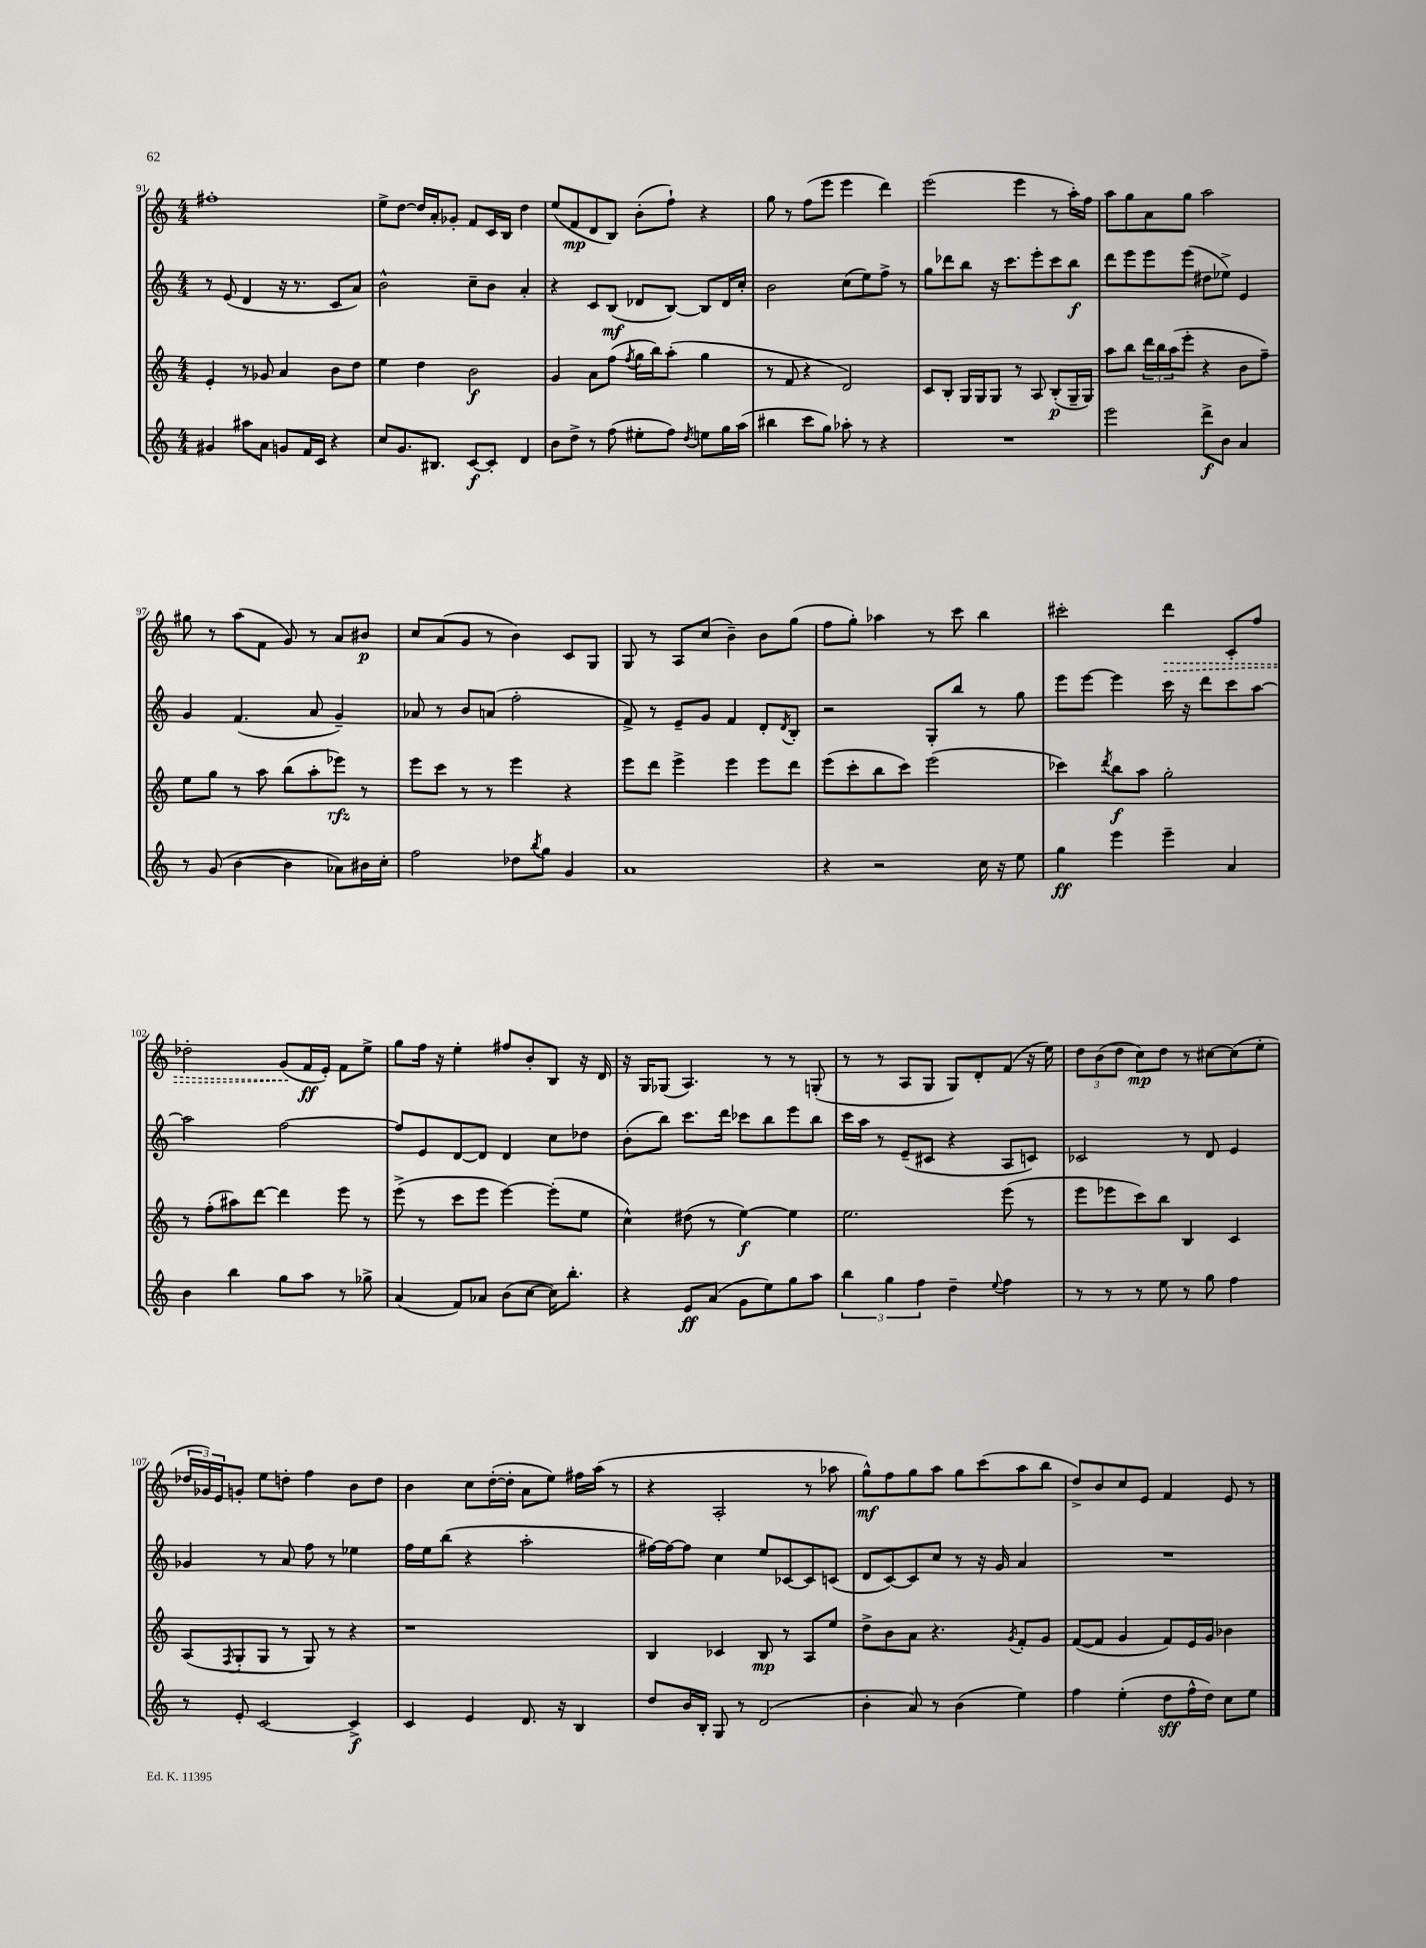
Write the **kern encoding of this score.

**kern	**kern	**kern	**kern
*staff4	*staff3	*staff2	*staff1
*clefG2	*clefG2	*clefG2	*clefG2
*k[]	*k[]	*k[]	*k[]
*M4/4	*M4/4	*M4/4	*M4/4
4g#	4e'	8r	1ff#'
.	.	(8e	.
8aa#	8r	4d	.
8a	8g-	.	.
8g	4a	16r	.
.	.	8.r	.
16f	.	.	.
16c	.	.	.
4r	8b	8c	.
.	8dd	8a)	.
=	=	=	=
8cc	4ee	2b^^	8ee^
8.g	.	.	[8dd
.	4dd	.	16dd]
8.B#	.	.	16a'
.	.	.	8g-'
[8c	2b	8cc~	8f
8c']	.	8b	16c
.	.	.	16B
4d	.	4a'	4dd
=	=	=	=
8b	4g	4r	(8ee
8dd^	.	.	8f
8r	8a	8c	8d
(8ff	(8ff	(8B	8B)
.	8qff	.	.
8ee#'	16gg	8d-	(8b'
.	16bb)	.	.
8ff)	(8aa'	[8B)	8ff`)
8qdd	.	.	.
8ee	4gg	8B]	4r
16gg	.	16d-	.
(16aa	.	16cc'	.
=	=	=	=
4bb#	8r	2b	8gg
.	8f	.	8r
8ccc	4r	.	(8ff
8gg)	.	.	8eee
8aa-'	2d)	(8cc	4eee
8r	.	8ee)	.
4r	.	8ff^	4ddd)
.	.	8r	.
=	=	=	=
1r	8c	8gg	(2eee
.	8B'	8ddd-	.
.	16G	8bb	.
.	16G	.	.
.	8G	16r	.
.	.	8.ccc	.
.	8r	.	4eee
.	8A	8eee'	.
.	(8B'	8ccc	8r
.	16G~	8bb	16aa')
.	16G)	.	16ff
=	=	=	=
2eee	8aa	8ddd	8aa
.	8bb	8eee	8gg
.	24ddd	8eee	8a
.	24bb	.	.
.	(24aa	.	.
.	8eee'	(8eee	8gg
8ddd^	4r	8dd#	2aa
8b	.	8ee-^)	.
4a	8b	4e	.
.	8ff~)	.	.
=	=	=	=
8r	8ee	4g	8gg#
(8g	8gg	.	8r
[4b	8r	(4.f	(8aa
.	8aa	.	8f
4b]	(8bb	.	8g)
.	8aa'	8a	8r
8a-)	8eee-)	4g~)	8a
16b#	8r	.	8b#
16cc'	.	.	.
=	=	=	=
2ff	8eee	8a-	8cc
.	8ccc	8r	(8a
.	8r	8b	8g
.	8r	(8a	8r
8dd-	4eee	2ff'	4b)
8qbb	.	.	.
8gg	.	.	.
4g	4r	.	8c
.	.	.	8G
=	=	=	=
1a	8eee	8f^)	8G
.	8ddd	8r	8r
.	4eee^	8e~	8A
.	.	8g	(8cc
.	4eee	4f	4b~)
.	8eee	8d'	8b
.	.	8qd	.
.	8ddd	8B'	(8gg
=	=	=	=
4r	(8eee	2r	8ff
.	8ccc'	.	8gg')
2r	8bb	.	4aa-
.	8ccc)	.	.
.	(2eee	8G'	8r
.	.	8bb	8ccc
16cc	.	8r	4bb
16r	.	.	.
8ee	.	8gg	.
=	=	=	=
4gg	4ccc-)	8eee	2ccc#'
.	.	[8eee	.
.	8qddd	.	.
4eee	8bb	4eee]	.
.	8aa	.	.
4eee~	2gg'	16ccc	4ddd
.	.	16r	.
.	.	8ddd	.
4a	.	8ccc	8c'
.	.	[8aa	8ff
=	=	=	=
4b	8r	2aa]	2dd-'
.	(8ff'	.	.
4bb	8aa#)	.	.
.	[8ddd	.	.
8gg	4ddd]	[2ff	(8g
8aa	.	.	16f
.	.	.	16e')
8r	8eee	.	8f
8gg-^	8r	.	8ee^
=	=	=	=
(4a	(8eee^	8ff]	8gg
.	8r	8e	16ff
.	.	.	16r
8f)	8ccc	[8d	4ee'
8a-	8eee	8d]	.
(8b	[4eee)	4d	8ff#
[8cc	.	.	8b'
16cc])	(8eee']	8cc	8B
8.bb'	.	.	.
.	8ee	8dd-	16r
.	.	.	16d
=	=	=	=
4r	4cc^^)	(8b'	16r
.	.	.	16G
.	.	8bb)	(8G-
8e	(8dd#	8.ccc	4.A)
(8a	8r	.	.
.	.	16ddd	.
8g	[4ee)	8ccc-	.
8ee)	.	8bb	8r
8gg	4ee]	8eee	8r
8aa	.	8bb	(8G'
=	=	=	=
6bb	2.ee	16ccc	8r
.	.	16aa	.
.	.	8r	8r
6gg	.	.	.
.	.	(8e~	8A
6ff	.	.	.
.	.	8c#	8G
4dd~	.	4r	8G)
.	.	.	8d'
8qqee	.	.	.
4ff	(8eee	8A	(8f
.	8r	8c)	16r
.	.	.	16ee)
=	=	=	=
8r	8eee	2c-	12dd
.	.	.	(12b
8r	8eee-	.	.
.	.	.	12dd
8r	8ccc)	.	8cc)
8ee	8bb	.	8dd
8r	4B	8r	8r
8gg	.	8d	[8cc#
4ff	4c	4e	(8cc#]
.	.	.	8ee'
=	=	=	=
8r	(8A	4g-	24dd-
.	.	.	24g-)
.	.	.	24e
.	8qF	.	.
8e'	8G'	.	8g'
[2c	8G	8r	8ee
.	8r	8a	8dd'
.	8G)	8ff	4ff
.	8r	8r	.
4c^]	4r	4ee-	8b
.	.	.	8dd
=	=	=	=
4c	1r	16ff	4b
.	.	16ee	.
.	.	(8bb	.
4e	.	4r	8cc
.	.	.	([16dd'
.	.	.	16dd']
8.d	.	2aa'	8a
.	.	.	8ee)
16r	.	.	.
4B	.	.	16ff#
.	.	.	(16aa
.	.	.	8r
=	=	=	=
8dd	4B	[16ff#)	4r
.	.	16ff#_	.
16b	.	8ff#]	.
16B'	.	.	.
8G	4c-	4cc	2A'
8r	.	.	.
(2d	8B	8ee	.
.	8r	[8c-	.
.	8A	8c-]	8r
.	8ee	(8c	8aa-
=	=	=	=
4b'	8dd^	8d	8gg^^)
.	8b	[8c)	8ff
8a)	8a	8c]	8gg
8r	4.r	8cc	8aa
(4b	.	8r	8gg
.	.	16r	(8ccc
.	.	16g	.
.	8qg	.	.
4ee)	8f'	4a	8aa
.	8g	.	8bb
=	=	=	=
4ff	([8f	1r	8dd^)
.	8f]	.	8b
(4ee'	4g	.	8cc
.	.	.	8e
8dd	8f)	.	4f
16ff^^	16e	.	.
16dd)	16g	.	.
8cc	4b-	.	8e
8ee	.	.	8r
==	==	==	==
*-	*-	*-	*-
